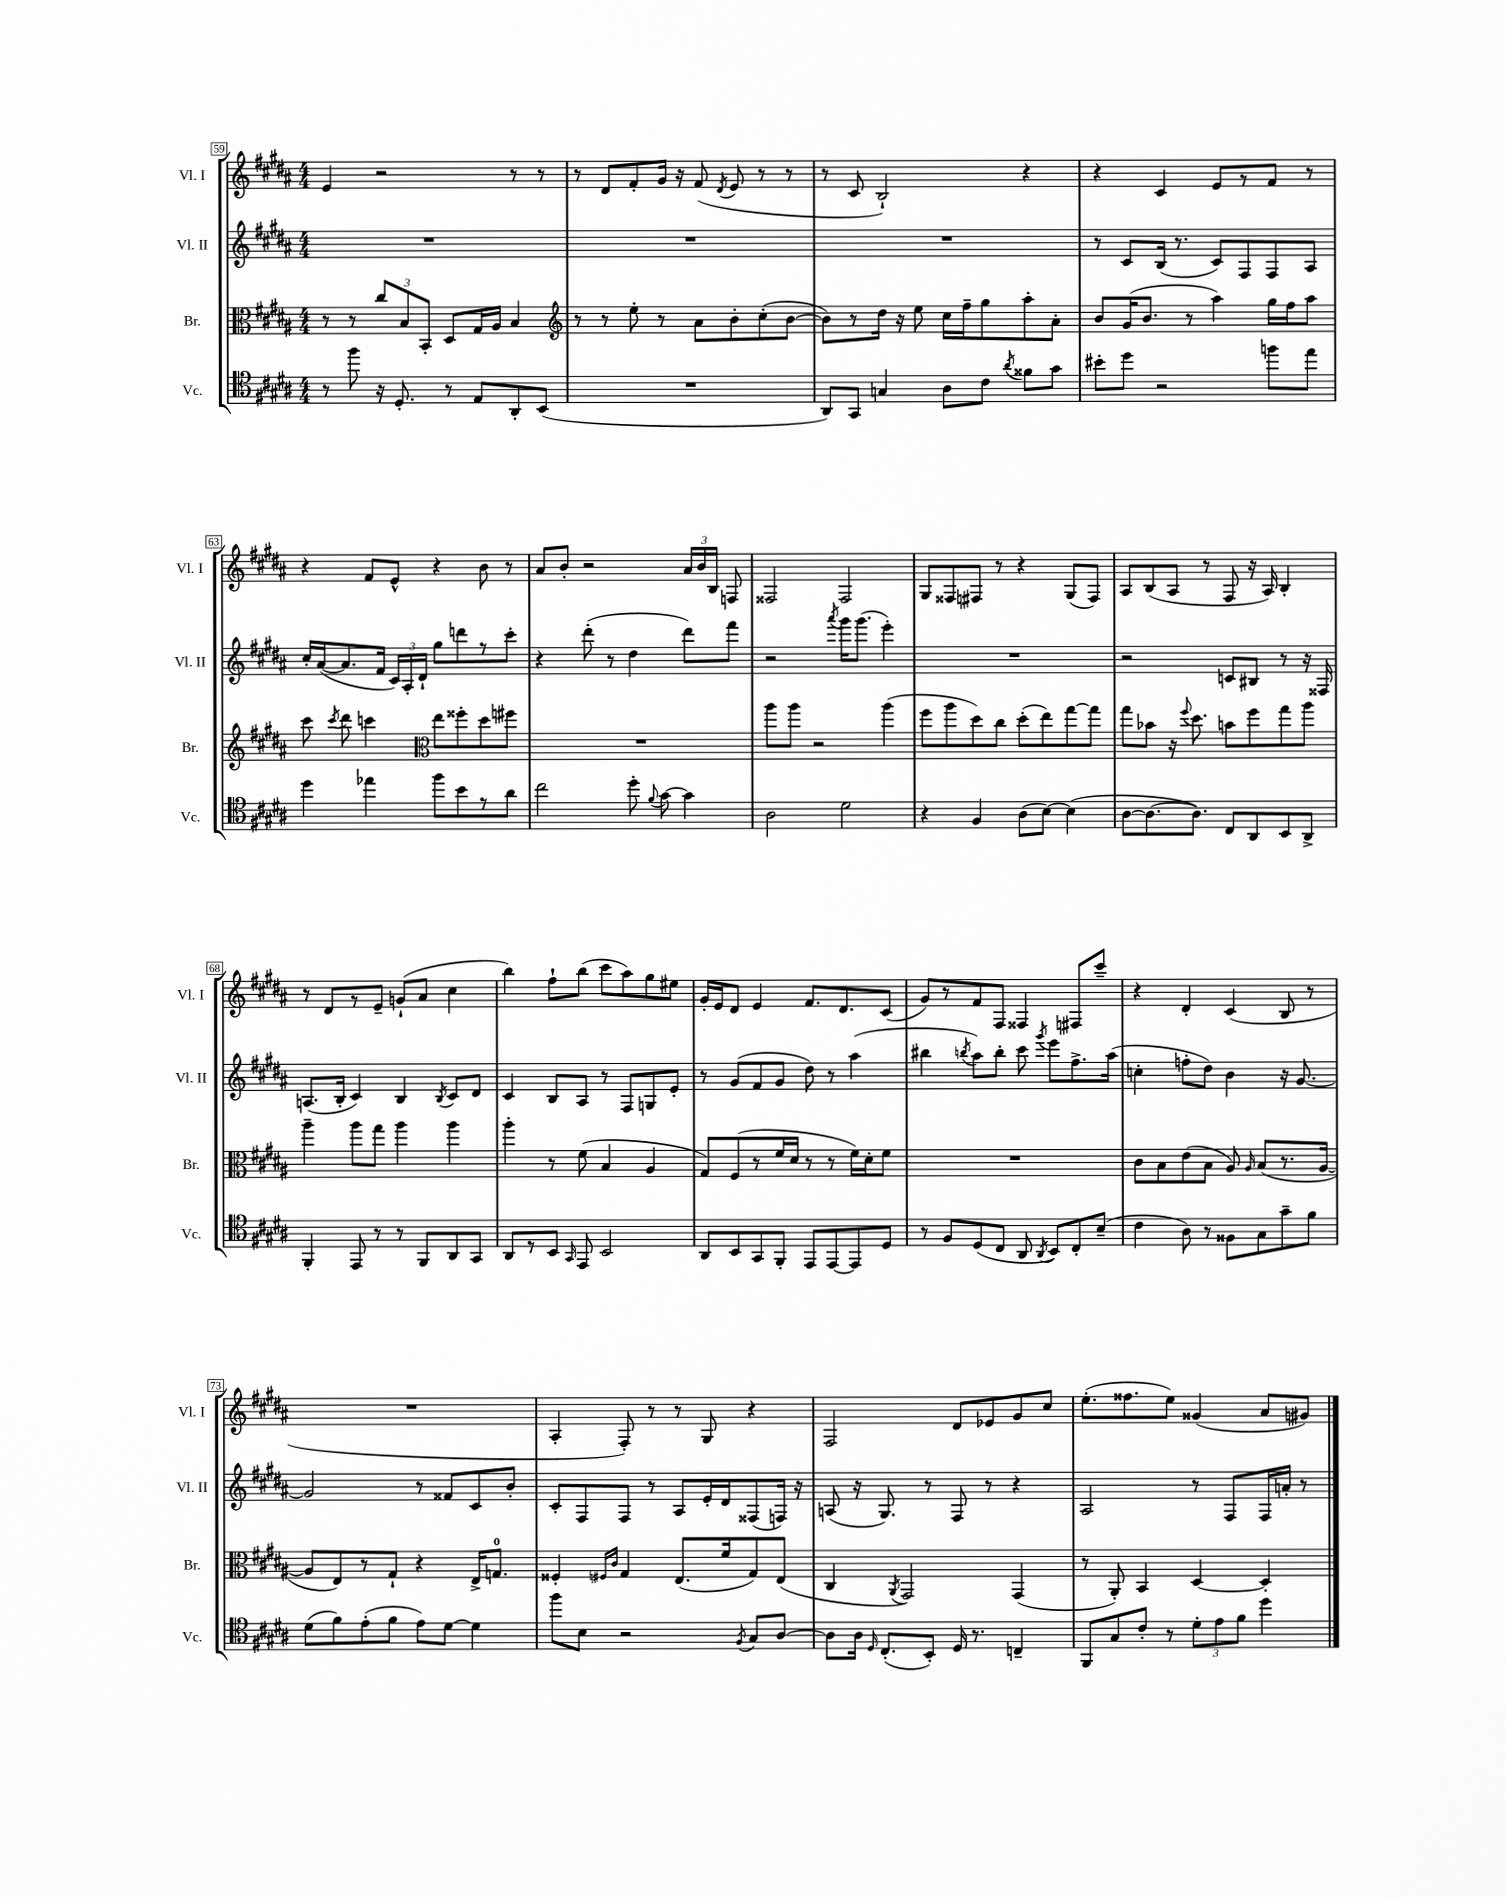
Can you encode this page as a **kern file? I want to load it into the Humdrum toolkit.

**kern	**kern	**kern	**kern
*part4	*part3	*part2	*part1
*staff4	*staff3	*staff2	*staff1
*I"Vc.	*I"Br.	*I"Vl. II	*I"Vl. I
*I'Vc.	*I'Br.	*I'Vl. II	*I'Vl. I
*clefC4	*clefC3	*clefG2	*clefG2
*k[f#c#g#d#a#]	*k[f#c#g#d#a#]	*k[f#c#g#d#a#]	*k[f#c#g#d#a#]
*M4/4	*M4/4	*M4/4	*M4/4
=59	=59	=59	=59
8r	8r	1r	4e/
8ff#\	8r	.	.
16r	12cc#/L	.	2r
8.D#'/	.	.	.
.	12B/	.	.
.	12BB'/J	.	.
8r	8D#/L	.	.
8E/L	16G#/L	.	.
.	16A#/JJ	.	.
8AA#'/	4B/	.	8r
(8BB/J	.	.	8r
=60	=60	=60	=60
*	*clefG2	*	*
1r	8r	1r	8r
.	8r	.	8d#/L
.	8ee'\	.	8f#'/
.	8r	.	16g#/Jk
.	.	.	16r
.	8a#\L	.	(8f#/
.	.	.	8qd#/
.	8b'\	.	8e/
.	(8cc#'\	.	8r
.	[8b\J	.	8r
=61	=61	=61	=61
8AA#/L)	8b\L])	1r	8r
8GG#/J	8r	.	8c#/
4Gn/	16dd#\Jk	.	2B`/)
.	16r	.	.
.	8ee\	.	.
8A#\L	16cc#\LL	.	.
.	16ff#~\J	.	.
8c#\J	8gg#\	.	.
8qa#/	.	.	.
8f##X\L	8aa#'\	.	4r
8g#\J	8a#'\J	.	.
=62	=62	=62	=62
8b#X'\L	8b/L	8r	4r
8dd#\J	(16g#/K	8c#/L	.
.	8.b/J	.	.
2r	.	(16B/Jk	4c#/
.	.	8.r	.
.	8r	.	.
.	4aa#\)	8c#/L)	8e/L
.	.	8F#/	8r
8ffn\L	16gg#\LL	8F#/	8f#/J
.	16ff#\J	.	.
8ee\J	8aa#\J	8A#/J	8r
!!LO:LB:g=z
=63	=63	=63	=63
4dd#\	8ccc#\	16cc#'/LL	4r
.	.	([16a#/J	.
.	8qccc#/	.	.
.	8ddd#\	8.a#/]	.
4ee-X\	4cccn\	.	8f#/L
.	.	16f#/Jk	.
.	.	24c#/LL)	8e^^/J
.	.	24A#'/	.
.	.	24d#`/JJ	.
*	*clefC3	*	*
8ff#\L	8ee\L	8gg#\L	4r
8b\	8ff##X'\	8dddn\	.
8r	8dd#\	8r	8b\
8a#\J	8ff#X\J	8ccc#'\J	8r
=64	=64	=64	=64
2cc#\	1r	4r	8a#/L
.	.	.	8b'/J
.	.	(8ddd#'\	2r
.	.	8r	.
8dd#'\	.	4dd#\	.
8qqf#/	.	.	.
[8g#\	.	.	.
4g#\]	.	8ddd#\L)	24a#/LL
.	.	.	24b/
.	.	.	24B/JJ
.	.	8fff#\J	8Fn/
=65	=65	=65	=65
2A#\	8aa#\L	2r	2F##X/
.	8aa#\J	.	.
.	2r	.	.
.	.	8qaaa#/	.
2d#\	.	16ggg#\KL	2F##/
.	.	(8.ggg#\J	.
.	(4aa#\	4eee'\)	.
=66	=66	=66	=66
4r	8ff#\L	1r	8G#/L
.	8aa#\	.	8F##X/
4F#/	8dd#\)	.	8F#X/J
.	8cc#\J	.	8r
(8A#\L	(8dd#'\L	.	4r
[8B\J)	8ee\)	.	.
(4B\]	[8gg#\	.	(8G#/L
.	8gg#\J]	.	8F#/J)
=67	=67	=67	=67
[8A#\L	8gg#\L	2r	8A#/L
8.A#\_	8b-X\J	.	(8B/
.	16r	.	8A#/J
.	8qqff#/	.	.
8.A#\J])	8.dd#\	.	.
.	.	.	8r
8C#/L	8bn\L	8cn/L	8F#/
8AA#/	8ff#\	8B#X/J	16r
.	.	.	16A#/)
8BB/	8gg#\	8r	4B'/
8AA#^/J	8aa#\J	16r	.
.	.	16F##X/	.
!!LO:LB:g=z
=68	=68	=68	=68
4FF#'/	4aa#~\	(8.An/L	8r
.	.	.	8d#/L
.	.	16B'/Jk	.
8EE/	8aa#\L	4c#/)	8r
8r	8gg#\J	.	8e~/J
8r	4aa#\	4B/	(8gn`/L
8FF#/L	.	.	8a#/J
.	.	8qB/	.
8AA#/	4aa#\	8c#/L	4cc#\
8GG#/J	.	8d#/J	.
=69	=69	=69	=69
8AA#/L	4aa#'\	4c#/	4bb\)
8r	.	.	.
8BB/J	8r	8B/L	8ff#`\L
16qqGG#/	.	.	.
8EE/	(8f#\	8A#/J	(8bb\J
2BB/	4B/	8r	8ccc#\L
.	.	8F#/L	8aa#\)
.	4A#/	8Gn/	8gg#\
.	.	8e'/J	8ee#X\J
=70	=70	=70	=70
8AA#/L	8G#/L)	8r	16g#'/LL
.	.	.	16e/J
8BB/	(8F#/	(8g#/L	8d#/J
8GG#/	8r	8f#/	4e/
8FF#'/J	16f#/L	8g#/J	.
.	16d#/JJ	.	.
8EE/L	8r	8dd#\)	8.f#/L
[8EE/	8r	8r	.
.	.	.	8.d#/
8EE/]	16f#\LL)	(4aa#\	.
.	16d#'\J	.	.
8D#/J	8f#\J	.	(8c#/J
=71	=71	=71	=71
8r	1r	4bb#X\	8g#/L)
8F#/L	.	.	8r
.	.	8qbbn/	.
(8D#/	.	8aa#\L)	8f#/
8C#/J	.	8bb'\J	8F#/J
8AA#/	.	8ccc#\	4F##X/
8qAA#/	.	8qggg#/	.
8BB/L)	.	8eee\L	.
8C#'/	.	8.ff#^\	8F#X/L
(8B~/J	.	.	8ccc#~/J
.	.	(16aa#\Jk	.
=72	=72	=72	=72
4c#\	8c#\L	4ccn'\	4r
.	8B\	.	.
8A#\)	(8e\	8ffn'\L	4d#'/
8r	8B\J	8dd#\J)	.
8F##X\L	8A#/)	4b\	(4c#/
.	16qqA#/	.	.
8G#\	(8B/L	.	.
8g#~\	8.r	16r	8B/
.	.	[8.g#/	.
8f#\J	.	.	8r
.	[16A#/Jk	.	.
!!LO:LB:g=z
=73	=73	=73	=73
(8d#\L	8A#/L]	2g#/]	1r
8f#\)	8E/)	.	.
(8e'\	8r	.	.
8f#\J	8G#`/J	.	.
8e\L)	4r	8r	.
[8d#\J	.	8f##X/L	.
4d#\]	16E^/KL	8c#/	.
.	8.Gn/J	.	.
.	.	8b'/J	.
=74	=74	=74	=74
8ff#\L	4F##X'/	8c#'/L	4A#'/
8B\J	.	8F#/	.
.	16qqF#X/LL	.	.
.	16qqc#/JJ	.	.
2r	4G#/	8F#/J	8F#'/)
.	.	8r	8r
.	(8.E/L	8A#/L	8r
.	.	16e'/L	8G#/
.	16f#/k	16d#/J	.
8qF#/	.	.	.
8G#/L	8G#/)	(8F##X/	4r
[8A#/J	(8E/J	16Fn/Jk)	.
.	.	16r	.
=75	=75	=75	=75
8A#\L]	4C#/	(8An/	2F#/
16A#\Jk	.	16r	.
16qqD#/	.	.	.
(8.C#'/L	.	8.G#/)	.
.	8qAA#/	.	.
.	2GG#/)	.	.
8BB'/J)	.	8r	.
16D#/	.	8F#/	8d#/L
8.r	.	.	.
.	.	8r	8e-X/
4Cn~/	(4GG#/	4r	8g#/
.	.	.	8cc#/J
=76	=76	=76	=76
8FF#/L	8r	2A#/	(8.ee'\L
8G#/	8AA#'/)	.	.
.	.	.	8.ff##X\
8c#'/J	4BB/	.	.
8r	.	.	8ee\J)
12d#'\L	[4D#/	8r	(4g##X/
12e\	.	.	.
.	.	8F#/L	.
12f#\J	.	.	.
4dd#\	4D#'/]	16F#/L	8a#/L
.	.	16an'/JJ	.
.	.	8r	8g#X/J)
==	==	==	==
*-	*-	*-	*-
